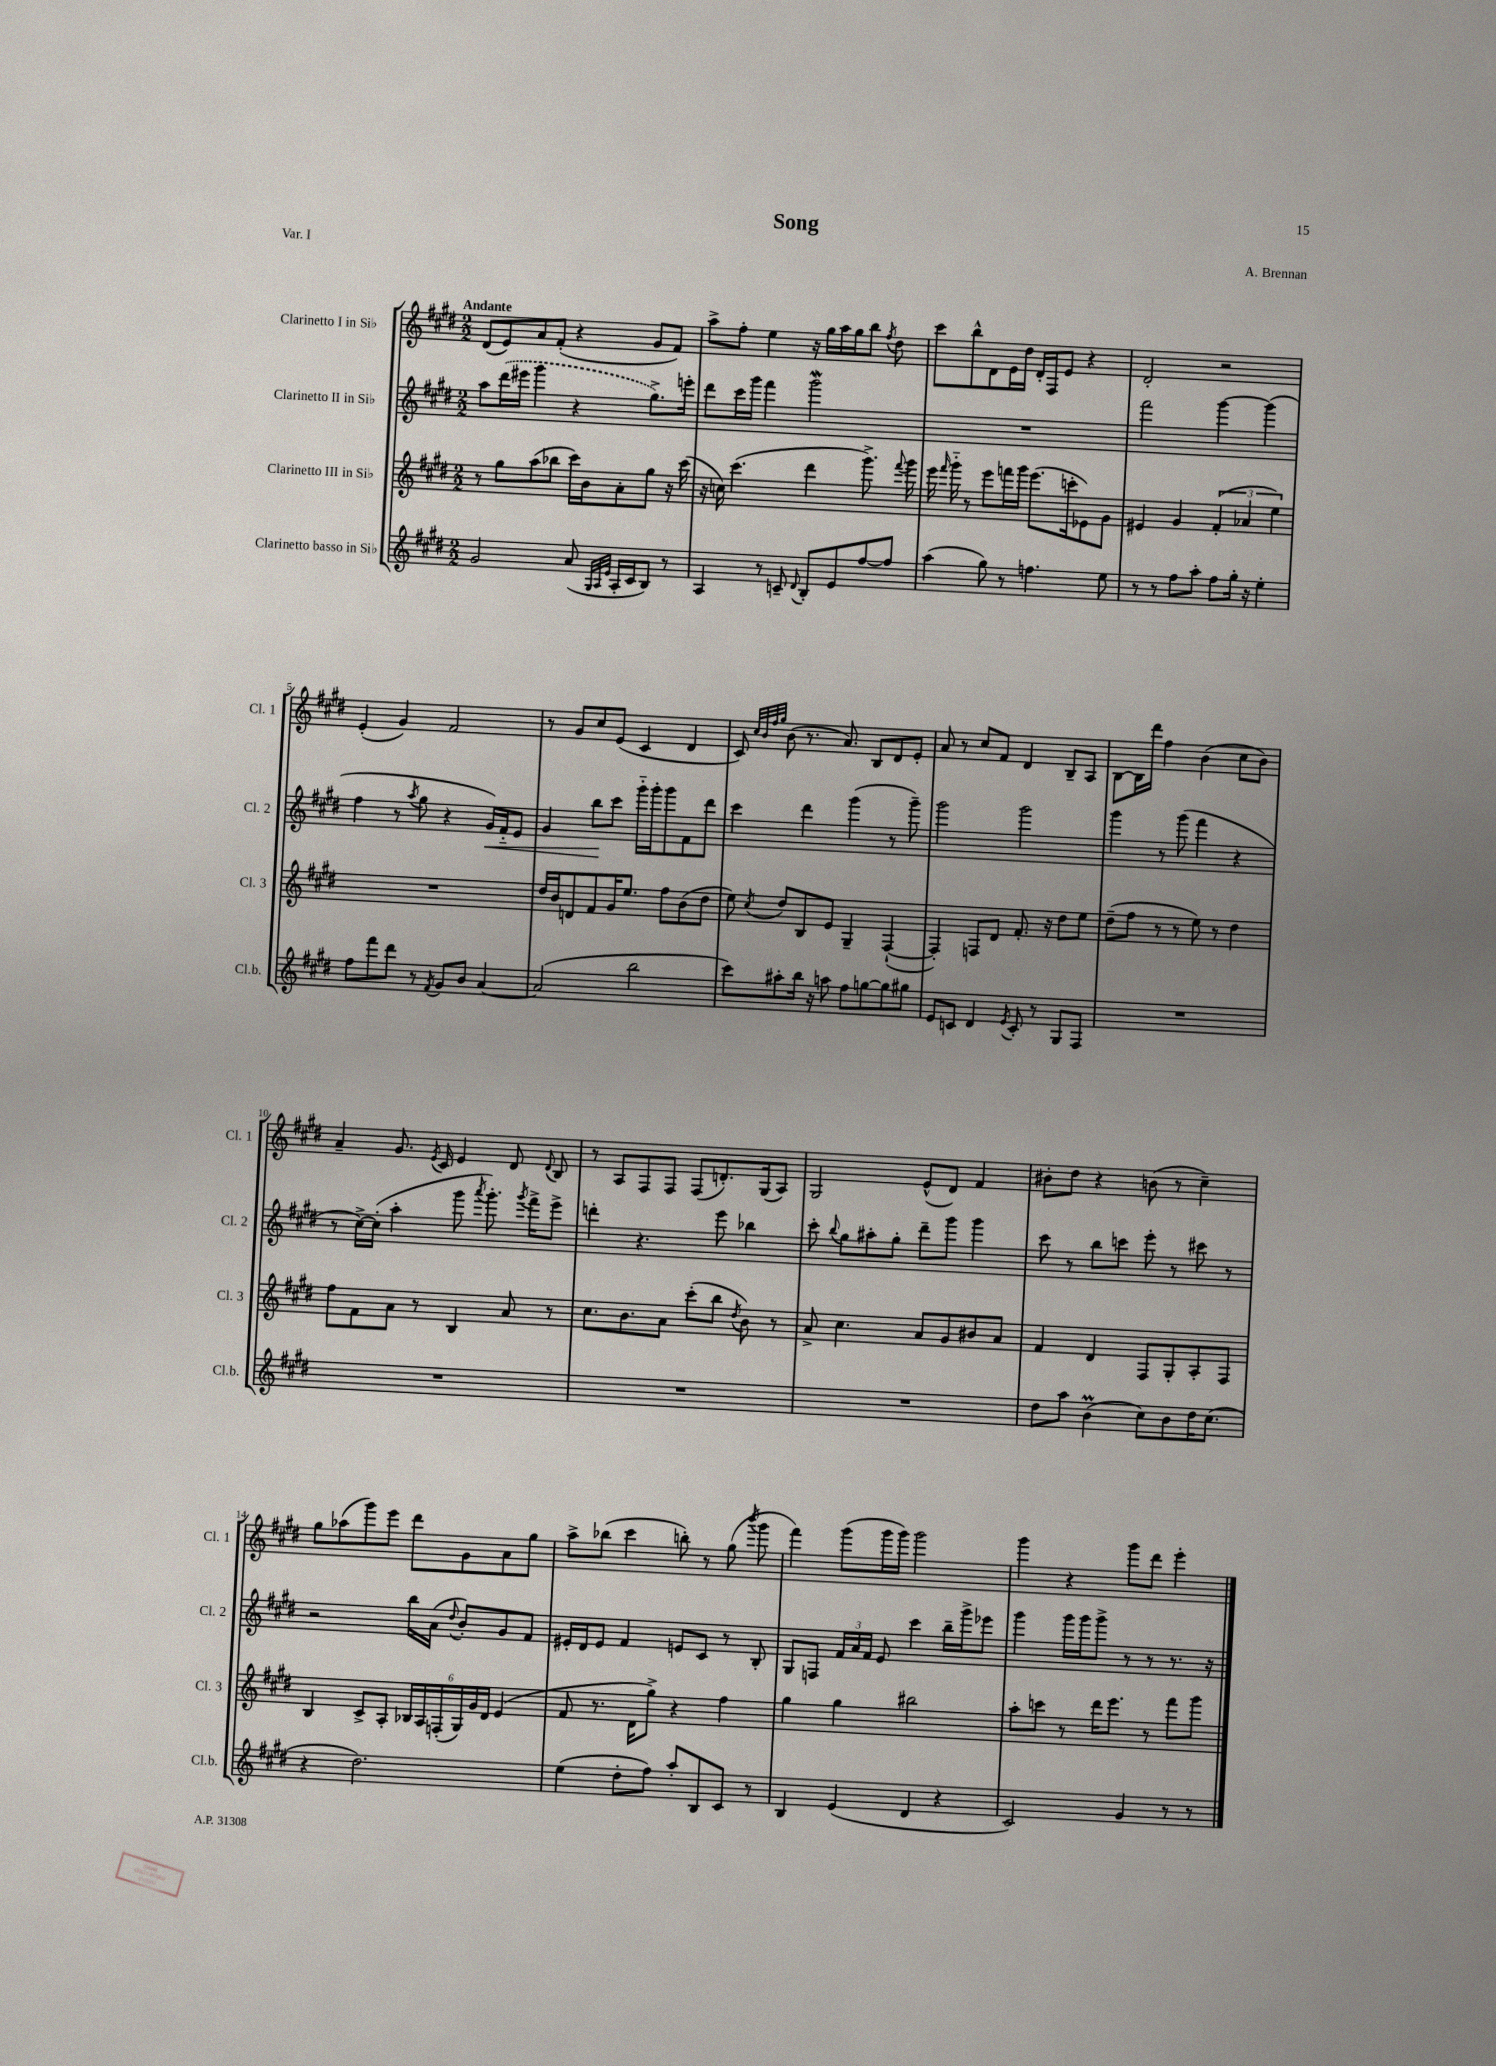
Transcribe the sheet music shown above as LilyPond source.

\header { title = "Song" composer = "A. Brennan" piece = "Var. I" }
<<
\new StaffGroup <<
\new Staff = "s0" \with { instrumentName = "Clarinetto I in Sib" shortInstrumentName = "Cl. 1" } {
    \clef treble \key e \major \numericTimeSignature \time 2/2 \tempo "Andante"
    \autoBeamOff dis'8[( e'8) a'8 fis'8]-.( r4 gis'8[ fis'8]) |
    a''8[-> fis''8]-. e''4 r16 gis''16[ a''16 gis''16 b''8] \acciaccatura { fis''8 } dis''8 |
    cis'''8[ b''8-^ dis'8 e'16 dis''16] dis'16[-. fis16 e'8] r4 |
    dis'2-. r2 |
    e'4-.( gis'4) fis'2 |
    r8 gis'8[ cis''8 e'8]( cis'4 dis'4 |
    cis'8) \grace { cis''32[ b'32 fis''32 gis''32] } b'8( r8. a'8.) b8[ dis'8 e'8]-. |
    a'8 r8 cis''8[ fis'8] dis'4 b8[-- a8] |
    b8[~ b16 dis'''16] fis''4 b'4( cis''8[ b'8]) |
    a'4-- gis'8. \acciaccatura { e'8 } cis'16 e'4 dis'8 \appoggiatura { dis'8 } b8 |
    r8 a8[ fis8 fis8] fis8[( d'8.-.) gis16( a8]) |
    gis2 e'8[-^( dis'8]) fis'4 |
    bis'8[-. dis''8] r4 b'8( r8 cis''4--) |
    gis''8[ aes''8( gis'''8) e'''8] dis'''8[ gis'8 a'8 gis''8] |
    a''8[-> bes''8]( cis'''4 b''8-.) r8 gis''8( \acciaccatura { b'''8 } gis'''8 |
    fis'''4) gis'''8[( gis'''16 gis'''16]) gis'''2 |
    gis'''4 r4 gis'''8[ dis'''8] e'''4-. \bar "|." |
}
\new Staff = "s1" \with { instrumentName = "Clarinetto II in Sib" shortInstrumentName = "Cl. 2" } {
    \clef treble \key e \major \numericTimeSignature \time 2/2
    \autoBeamOff a''8[ \once \slurDashed dis'''16( eis'''16] gis'''4 r4 gis''8.[->) e'''16]-. |
    dis'''8[ cis'''16 gis'''16] fis'''4 gis'''2\mordent |
    R1 |
    fis'''2 gis'''4~ gis'''4( |
    fis''4 r8 \acciaccatura { a''8 } gis''8 r4 gis'16[\<) fis'16-_ e'8] |
    gis'4 b''8[\! cis'''8] gis'''16[-_ gis'''16-. gis'''8 fis'8 dis'''8] |
    cis'''4 dis'''4 gis'''4( r8 gis'''8--) |
    gis'''2 gis'''2 |
    gis'''4 r8 gis'''8( fis'''4 r4 |
    r8 cis''16[~->) cis''16]-.( a''4-. gis'''8 \acciaccatura { a'''8 } gis'''8.-.) \acciaccatura { gis'''8 } fis'''16[-> e'''8]-> |
    d'''4-. r4. e'''8 bes''4 |
    cis'''8-. \appoggiatura { b''8 } gis''8[ ais''8-. gis''8]-. dis'''8[-- gis'''8] gis'''4 |
    cis'''8 r8 b''8[ c'''8] e'''8-. r8 cis'''8 r8 |
    r2 b''16[ a'16]( \appoggiatura { dis''8 } b'8[-.) gis'8 fis'8] |
    eis'16[-. dis'16 eis'8] fis'4 e'8[ cis'8] r8 b8-. |
    gis8[ f8] \tuplet 3/2 { fis'16[ a'16 fis'16] } e'8 cis'''4 b''16[-- gis'''16-> ees'''8] |
    gis'''4 gis'''16[ gis'''16 gis'''8]-> r8 r8 r8. r16 \bar "|." |
}
\new Staff = "s2" \with { instrumentName = "Clarinetto III in Sib" shortInstrumentName = "Cl. 3" } {
    \clef treble \key e \major \numericTimeSignature \time 2/2
    \autoBeamOff r8 gis''8[ a''8( bes''8] cis'''16[) b'16 a'8-. gis''8] r16 cis'''16( |
    r16 c''16) cis'''4.( dis'''4 gis'''8.->) \appoggiatura { fis'''8 } gis'''16 |
    e'''16 \grace { fis'''16 } gis'''16-_ r8 e'''8[ f'''16 gis'''16] e'''8.[( c'''16-. ees'8) gis'8] |
    eis'4 gis'4 \tuplet 3/2 { fis'4-.( aes'4 e''4) } |
    R1 |
    dis''16[ b'16 d'8 fis'8 gis'16 e''8.] fis''8[ b'8( dis''8] |
    e''8) \acciaccatura { cis''8 } dis''8[ b8 e'8] gis4-- fis4~-!( |
    fis4-.) f8[ dis'8] fis'8.-. r16 dis''8[ e''8] |
    dis''8[--( fis''8] r8 r8 e''8) r8 dis''4 |
    fis''8[ fis'8 a'8] r8 b4 a'8 r8 |
    cis''8.[ b'8. a'8] cis'''8[-.( b''8] \acciaccatura { dis''8 } b'8) r8 |
    a'8-> cis''4. a'8[ gis'8 bis'8 a'8] |
    fis'4 dis'4 fis8[ gis8-. a8-. fis8] |
    b4 cis'8[-> a8]-. \tuplet 6/4 { bes16[ a16 f16-.( gis16) gis'16 dis'16] } e'4( |
    fis'8 r8. dis'16[ gis''8]->) r4 fis''4 |
    gis''4 gis''4 bis''2 |
    a''8[-. c'''8] r8 dis'''16[ e'''8.] r8 fis'''8[ gis'''8] \bar "|." |
}
\new Staff = "s3" \with { instrumentName = "Clarinetto basso in Sib" shortInstrumentName = "Cl.b." } {
    \clef treble \key e \major \numericTimeSignature \time 2/2
    \autoBeamOff gis'2 a'8( \grace { gis32[ a32 e'32] } a16[-. cis'16 b8]) r8 |
    a4 r8 c'8-- \appoggiatura { dis'8 } b8[-. e'8 fis''8~ fis''8] |
    a''4( gis''8) r8 f''4. e''8 |
    r8 r8 fis''8[ a''8]-. fis''8[ gis''16]-. r16 e''4-. |
    fis''8[ fis'''8 dis'''8] r8 \acciaccatura { fis'8 } gis'8[ b'8] a'4~ |
    a'2( b''2 |
    cis'''8[) ais''8-. b''16] r16 a''8 fis''8[ g''8~ g''8 gis''8] |
    e'8[ c'8] dis'4 \acciaccatura { e'8 } c'8-. r8 gis8[ fis8] |
    R1 |
    R1 |
    R1 |
    R1 |
    dis''8[ a''8] b'4\prall( cis''8[) b'8 dis''16 cis''8.]( |
    r4 dis''2.) |
    e''4( dis''8[-. fis''8]) a''8[-. b8 cis'8] r8 |
    b4 e'4( dis'4 r4 |
    cis'2) gis'4 r8 r8 \bar "|." |
}
>>
>>
